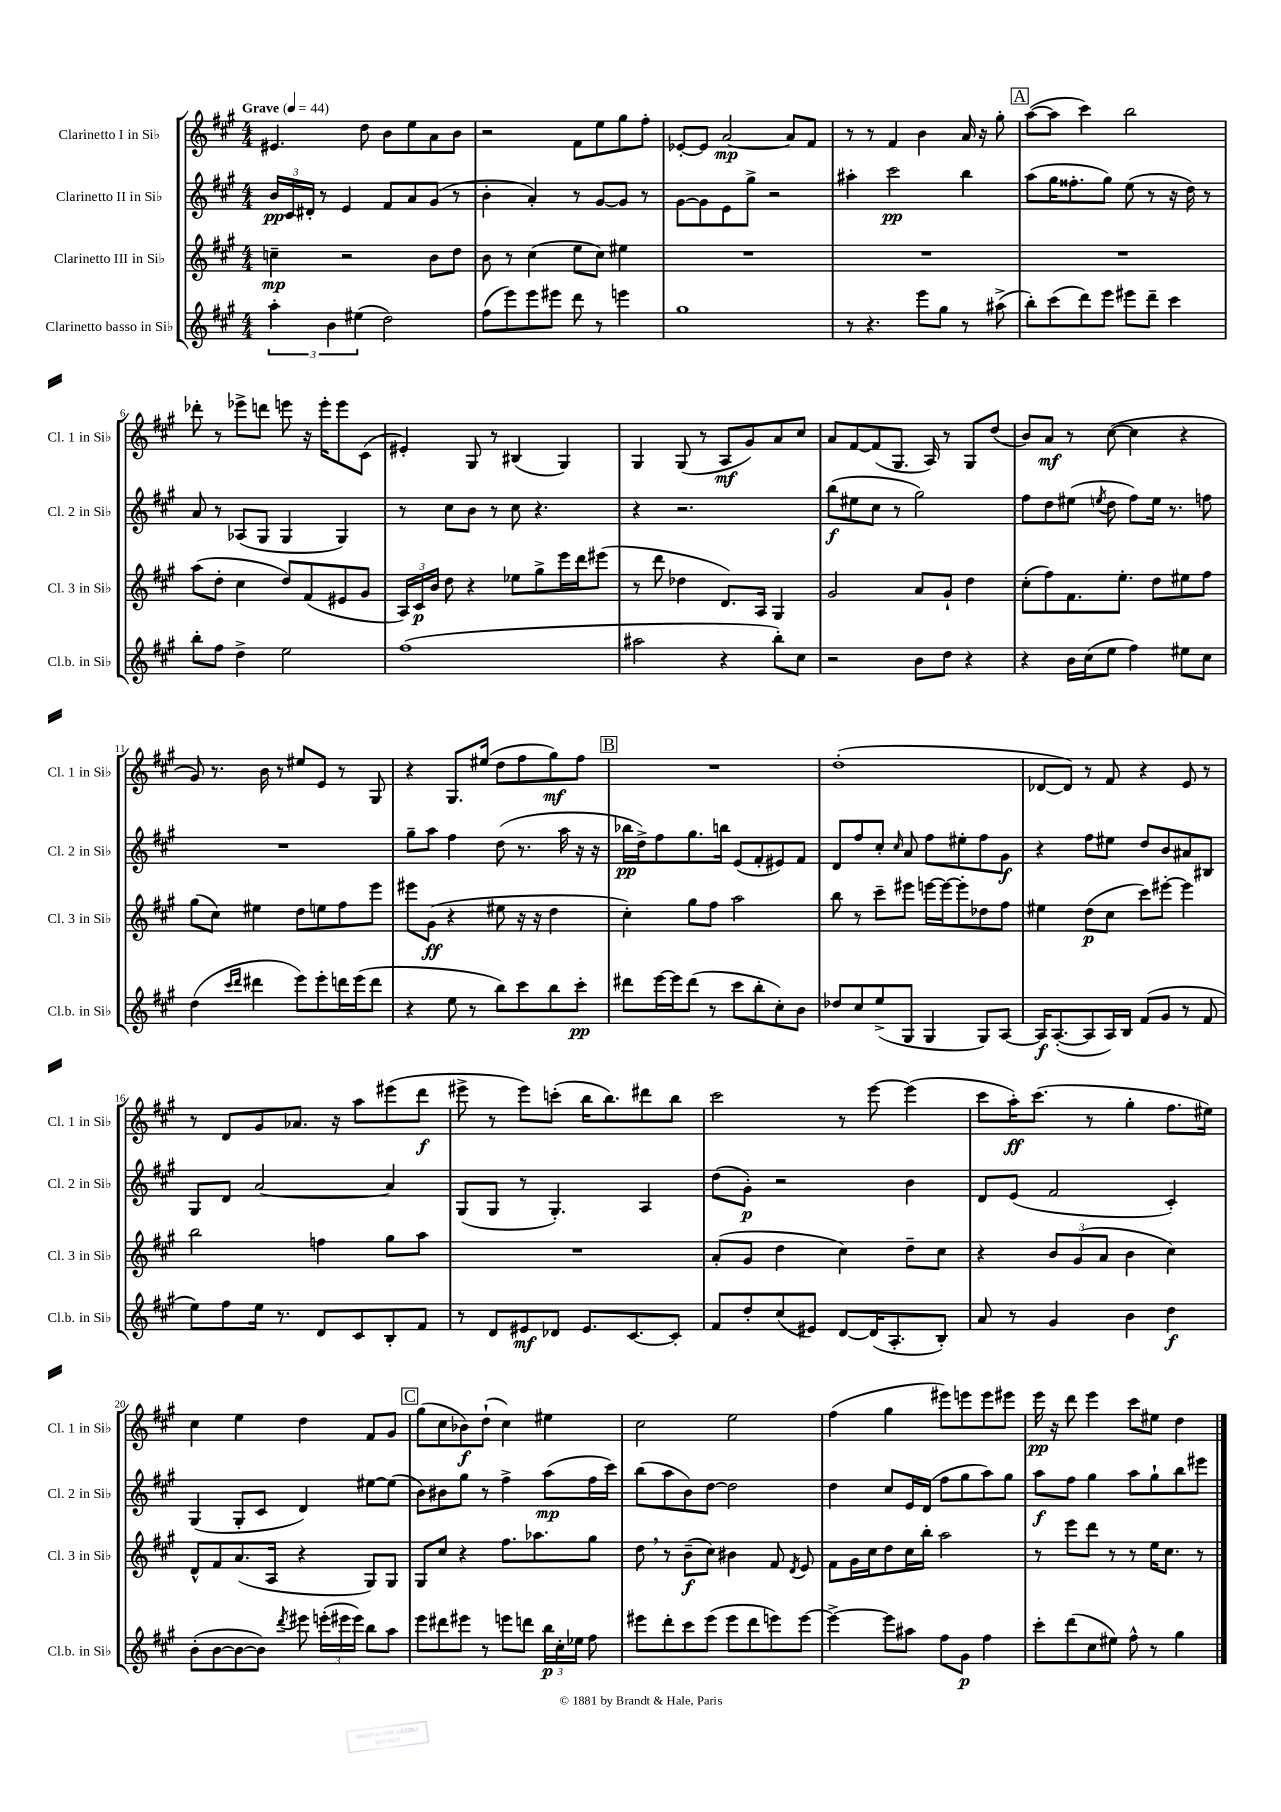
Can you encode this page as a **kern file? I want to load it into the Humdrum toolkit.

**kern	**kern	**kern	**kern
*staff4	*staff3	*staff2	*staff1
*clefG2	*clefG2	*clefG2	*clefG2
*k[f#c#g#]	*k[f#c#g#]	*k[f#c#g#]	*k[f#c#g#]
*M4/4	*M4/4	*M4/4	*M4/4
*MM44	*MM44	*MM44	*MM44
6aa'	4cc~	24b	4.e#
.	.	24c#	.
.	.	24d#'	.
.	.	8r	.
6b	.	.	.
.	2r	4e	.
(6ee#	.	.	.
.	.	.	8dd
2dd)	.	8f#	8b
.	.	8a	8ee
.	8b	(8g#	8a
.	8dd	8r	8b
=	=	=	=
(8ff#	8b	4b'	2r
8eee)	8r	.	.
8eee	(4cc#	4a')	.
8eee#	.	.	.
8ddd	8ee	8r	8f#
8r	8cc#)	[8g#	8ee
4eee	4ee#	8g#]	8gg#
.	.	8r	8ff#'
=	=	=	=
1gg#	1r	[8g#	[8e-'
.	.	8g#]	8e-]
.	.	8e	[2a
.	.	8gg#^	.
.	.	2r	.
.	.	.	8a]
.	.	.	8f#
=	=	=	=
8r	1r	4aa#'	8r
4.r	.	.	8r
.	.	2ccc#	4f#
8eee	.	.	4b
8gg#	.	.	.
8r	.	4bb	16a
.	.	.	16r
(8aa#^	.	.	8gg#'
=	=	=	=
8bb')	1r	(8aa	([8aa
(8ccc#	.	16gg#	8aa]
.	.	8.ff##'	.
8ddd)	.	.	4ccc#)
8eee	.	8gg#)	.
8eee#	.	(8ee	2bb
8ddd~	.	8r	.
4ccc#	.	16r	.
.	.	16dd)	.
.	.	8r	.
=	=	=	=
8bb'	(8aa	8a	8ddd-'
8ff#	8dd'	8r	8r
4dd^	4cc#	(8A-	8eee-^
.	.	8G#	8ddd
2ee	8dd)	4G#	8eee
.	(8f#	.	16r
.	.	.	16eee'
.	8e#	4G#)	8eee
.	8g#	.	(8c#
=	=	=	=
(1ff#	24A)	8r	4e#')
.	24c#	.	.
.	24b	.	.
.	8dd	8cc#	.
.	4r	8b	8G#
.	.	8r	8r
.	8ee-	8cc#	(4B#
.	8gg#^	4.r	.
.	16eee	.	4G#)
.	16ddd	.	.
.	(8eee#	.	.
=	=	=	=
2aa#	8r	4r	4G#
.	8ddd	.	.
.	4dd-	2.r	(8G#
.	.	.	8r
4r	8.d)	.	8A
.	.	.	8g#)
.	16A	.	.
8bb')	4G#	.	8a
8cc#	.	.	8cc#
=	=	=	=
2r	2g#	(8bb	8a
.	.	8ee#	[8f#
.	.	8cc#	(8f#]
.	.	8r	8.G#
8b	8a	2gg#)	.
.	.	.	16A)
8dd	8g#`	.	8r
4r	4dd	.	8G#
.	.	.	(8dd
=	=	=	=
4r	(8cc#'	8ff#	8b)
.	8ff#)	8dd	8a
16b	8.f#	(8ee#	8r
(16cc#	.	.	.
.	.	8qee	.
8ee	.	8dd	([8cc#
.	8.ee'	.	.
4ff#)	.	8ff#)	4cc#]
.	8dd	16ee	.
.	.	8.r	.
8ee#	8ee#	.	4r
8cc#	8ff#	8ff	.
=	=	=	=
(4dd	(8gg#	1r	8g#)
.	8cc#)	.	8.r
16qqccc#	.	.	.
16qqddd	.	.	.
4ddd#	4ee#	.	.
.	.	.	16b
.	.	.	8r
8eee)	8dd	.	8ee#
8eee'	8ee	.	8e
16ddd	8ff#	.	8r
(16eee	.	.	.
8ddd	8eee	.	8G#
=	=	=	=
4r	8eee#	8gg#~	4r
.	(8g#	8aa	.
8ee	4r	4ff#	8.G#
8r	.	.	.
.	.	.	(16ee#
8bb)	8ee#	(8dd	8dd
8ccc#	16r	8.r	8ff#
.	16r	.	.
8bb	4dd	.	8gg#)
.	.	16aa	.
8ccc#'	.	16r	8ff#
.	.	16r	.
=	=	=	=
8ddd#	4cc#')	16bb-	1r
.	.	16dd^)	.
[16eee	.	8ff#	.
16eee]	.	.	.
(8ddd#	8gg#	8.gg#	.
8r	8ff#	.	.
.	.	16bb	.
8ccc#	2aa	(8e	.
8bb'	.	8f#'	.
8cc#')	.	8e#)	.
8b	.	8f#	.
=	=	=	=
8dd-	8bb	8d	(1dd'
8cc#	8r	8ff#	.
(8ee^	8ccc#~	8cc#'	.
.	.	16qqcc#	.
8G#	8eee#	8a	.
4G#	[16eee	8ff#	.
.	16eee_	.	.
.	8eee']	8ee#'	.
8G#)	8dd-	8ff#	.
[8A	8ff#	8g#	.
=	=	=	=
16A]	4ee#	4r	[8d-
([8.A'	.	.	.
.	.	.	8d-])
8A]	(8dd	8ff#	8r
16A)	8cc#	8ee#	8f#
16B	.	.	.
(8f#	8ccc#)	8dd	4r
8g#	[8eee#'	8b	.
8r	4eee#]	8a#	8e
8f#	.	8B#	8r
=	=	=	=
8ee)	2bb	8G#	8r
8ff#	.	8d	8d
16ee	.	[2a	8g#
8.r	.	.	.
.	.	.	8.a-
8d	4ff	.	.
.	.	.	16r
8c#	.	.	8aa
8B'	8gg#	4a]	(8eee#
8f#	8aa	.	8ddd
=	=	=	=
8r	1r	(8G#	8eee#^
8d	.	8G#	8r
8e#	.	8r	8eee#)
8d-	.	4.G#')	(8ccc'
8.e#	.	.	16bb
.	.	.	8.bb)
[8.c#	.	.	.
.	.	4A	8ddd#
8c#']	.	.	8bb
=	=	=	=
8f#	(8a'	(8dd	2ccc#
8dd'	8g#	8g#')	.
(8cc#	4dd	2r	.
8e#)	.	.	.
[8d	4cc#)	.	8r
(16d]	.	.	[8eee
8.A'	.	.	.
.	8dd~	4b	(4eee]
8B')	8cc#	.	.
=	=	=	=
8a	4r	8d	8ccc#
8r	.	(8e	16aa')
.	.	.	(8.ccc#
4g#	12b	2f#	.
.	(12g#	.	.
.	.	.	8r
.	12a	.	.
4b	4b	.	4gg#'
4dd	4cc#)	4c#')	8.ff#
.	.	.	16ee#)
=	=	=	=
(8b'	8d^^	(4G#	4cc#
[8b	8f#	.	.
8b_	(8.a	8G#'	4ee
8b])	.	8c#	.
.	16A	.	.
8qddd	.	.	.
8eee#	4r	4d)	4dd
(24eee'	.	.	.
24eee#	.	.	.
24eee#)	.	.	.
8bb	8G#)	[8ee#	8f#
8aa	8G#	(8ee#]	8g#
=	=	=	=
8eee	8G#	8b)	(8gg#
8ddd#	8cc#	8b#	8cc#
8eee#	4r	8gg#	8b-)
8r	.	8r	(8dd`
8eee	8.ff#	4ff#^	4cc#)
8ddd	.	.	.
.	8.aa-	.	.
24bb	.	(8aa	4ee#
24cc#'	.	.	.
24ee-	.	.	.
8ff#	8gg#	16ff#	.
.	.	16ccc#)	.
=	=	=	=
8eee#	8dd	(8bb	2cc#
8ddd'	8r	8aa	.
8ccc#	(8b~	8b)	.
(8eee#	8cc#)	[8dd	.
8eee#	4b#	2dd]	2ee
8ddd	.	.	.
8eee)	8f#	.	.
.	8qd	.	.
[8eee	8e	.	.
=	=	=	=
4eee^_	8f#	4dd	(4ff#
.	16g#	.	.
.	16cc#	.	.
8eee]	8dd	8cc#	4gg#
8aa#	16cc#	16e	.
.	16bb'	(16d	.
8ff#	2aa	8ff#	8eee#)
8g#	.	8gg#	8eee
4ff#	.	8aa)	8eee
.	.	8gg#	8eee#
=	=	=	=
8ccc#'	8r	8aa	16eee
.	.	.	16r
(8ddd	8eee	8ff#	8ddd
8cc#	8ddd	4gg#	4eee
8ee#)	8r	.	.
8ff#^^	8r	8aa	8ccc#
8r	16ee	8gg#`	8ee#
.	8.cc#	.	.
4gg#	.	8bb	4dd
.	8r	8eee#	.
==	==	==	==
*-	*-	*-	*-
